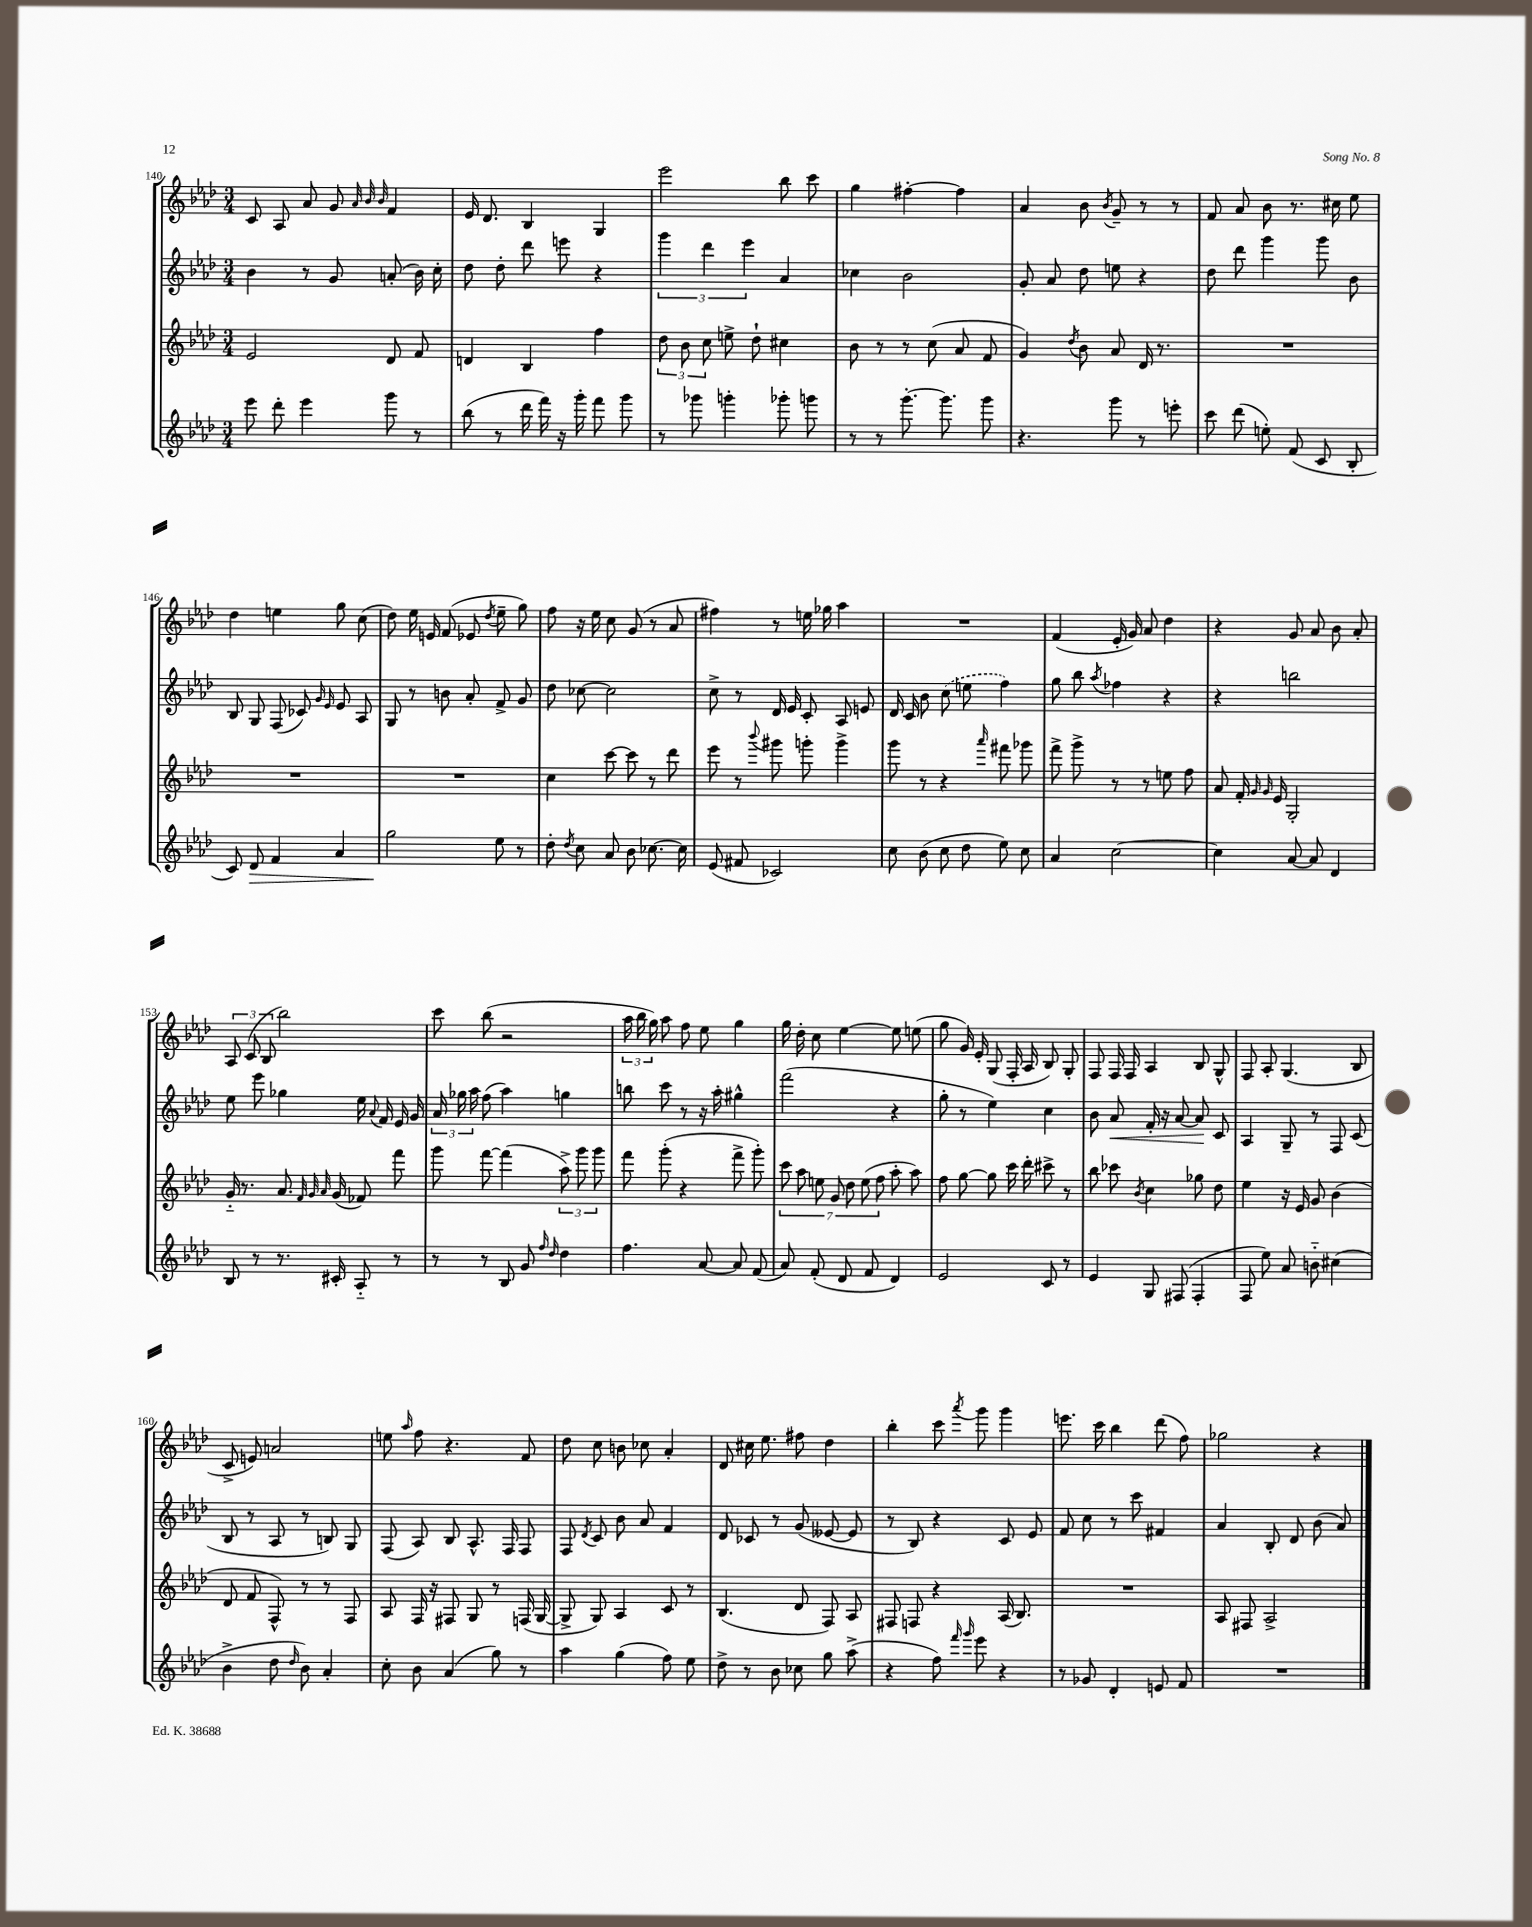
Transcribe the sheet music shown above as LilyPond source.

<<
\new StaffGroup <<
\new Staff = "s0" {
    \clef treble \key aes \major \numericTimeSignature \time 3/4
    \autoBeamOff c'8 aes8 aes'8 g'8 \grace { aes'32 bes'32 bes'32 } f'4 |
    ees'16 des'8. bes4 g4 |
    ees'''2 bes''8 c'''8 |
    g''4 fis''4~-. fis''4 |
    aes'4 bes'8 \acciaccatura { bes'8 } g'8-- r8 r8 |
    f'8 aes'8 bes'8 r8. cis''16 ees''8 |
    des''4 e''4 g''8 c''8( |
    des''8) ees''16 e'16 f'8( ees'8 \acciaccatura { des''8 } ees''8-- g''8) |
    f''8 r16 ees''16 c''8 g'8( r8 aes'8 |
    fis''4) r8 e''16 ges''16 aes''4 |
    R2. |
    f'4( ees'16-. g'16) aes'8 des''4 |
    r4 g'8 aes'8 bes'8 aes'8-. |
    \tuplet 3/2 { aes8 c'8( bes8 } bes''2) |
    c'''8 bes''8( r2 |
    \tuplet 3/2 { aes''16 bes''16 g''16) } aes''8 f''8 ees''8 g''4 |
    g''16 des''16-. c''8 ees''4~ ees''8 e''8( |
    g''8 g'16) ees'16-. g8( f16-. aes16 bes8) g8-. |
    f8 f16 f16 aes4 bes8 g8-^ |
    f8 aes8-. g4.( bes8 |
    c'8-> e'8) a'2 |
    e''8 \grace { aes''16 } f''8 r4. f'8 |
    des''8 c''8 b'8 ces''8 aes'4-. |
    des'8 cis''16 ees''8. fis''8 des''4 |
    bes''4-. c'''8 \acciaccatura { aes'''8 } g'''8 g'''4 |
    e'''8. c'''16 bes''4 des'''8( f''8) |
    ges''2 r4 \bar "|." |
}
\new Staff = "s1" {
    \clef treble \key aes \major \numericTimeSignature \time 3/4
    \autoBeamOff bes'4 r8 g'8 a'8-.( bes'16) c''16-. |
    des''8 des''8-. des'''8 e'''8 r4 |
    \tuplet 3/2 { g'''4 des'''4 ees'''4 } aes'4 |
    ces''4 bes'2 |
    g'8-. aes'8 des''8 e''8 r4 |
    des''8 des'''8 g'''4 g'''8 bes'8 |
    bes8 g8 f8( ces'8) \grace { g'16 ees'16 } ees'8 aes8 |
    g8 r8 b'8 aes'8-. f'8-> g'8 |
    des''8 ces''8~ ces''2 |
    c''8-> r8 des'16 ees'16 c'8-. aes8 e'8 |
    des'16 c'16 bes'8 \once \slurDashed c''8( e''8 f''4) |
    g''8 bes''8 \acciaccatura { aes''8 } fes''4 r4 |
    r4 b''2 |
    ees''8 ees'''8 ges''4 ees''16 \appoggiatura { aes'8 } f'16 ees'16 g'16 |
    \tuplet 3/2 { aes'16 ges''16 aes''16 } f''8( aes''4) g''4 |
    b''8 c'''8 r8 r16 aes''16-. gis''4-^ |
    f'''2( r4 |
    g''8-. r8 ees''4) c''4 |
    bes'8 aes'8\< f'16-. r16 aes'8~ aes'8\! c'8 |
    aes4 g8-- r8 f8 c'8( |
    bes8 r8 aes8 r8 b8) g8 |
    f8( aes8) bes8 aes8.-^ f16 f8 |
    f8 \acciaccatura { des'8 } c'8 bes'8 aes'8 f'4 |
    des'8 ces'8 r8 g'8( eeses'8~ eeses'8 |
    r8 bes8) r4 c'8 ees'8 |
    f'8 c''8 r8 c'''8 fis'4 |
    aes'4 bes8-. des'8 bes'8( aes'8) \bar "|." |
}
\new Staff = "s2" {
    \clef treble \key aes \major \numericTimeSignature \time 3/4
    \autoBeamOff ees'2 des'8 f'8 |
    d'4 bes4 f''4 |
    \tuplet 3/2 { des''8 bes'8 c''8 } e''8-> des''8-! cis''4 |
    bes'8 r8 r8 c''8( aes'8 f'8 |
    g'4) \acciaccatura { des''8 } bes'8 aes'8 des'16 r8. |
    R2. |
    R2. |
    R2. |
    c''4 c'''8~ c'''8 r8 des'''8 |
    ees'''8 r8 \appoggiatura { bes'''8 } gis'''8 g'''8-. g'''4-> |
    g'''8 r8 r4 \grace { aes'''16 } fis'''8 ges'''8 |
    f'''8-> g'''8-> r8 r8 e''8 f''8 |
    aes'8 f'16-. \grace { g'16 g'16 } ees'16 g2-. |
    g'16-_ r8. aes'8. \grace { f'32 g'32 aes'32 } g'16( fes'8) f'''8 |
    g'''8 f'''8~ f'''4( \tuplet 3/2 { aes''8->) g'''8 g'''8 } |
    f'''8 g'''8-.( r4 f'''8-> g'''8-.) |
    \tuplet 7/4 { c'''8 aes''8 e''8 g'8 des''8 e''8( f''8 } aes''8-. aes''8) |
    f''8 g''8~ g''8 c'''16 des'''16-. cis'''8-> r8 |
    bes''8 ces'''8 \acciaccatura { bes'8 } c''4 ges''8 des''8 |
    ees''4 r16 ees'16 g'8 bes'4( |
    des'8 f'8 f8-^) r8 r8 f8 |
    aes8 f16 r16 fis8 g8 r8 f16( g16~ |
    g8-> g8) aes4 c'8 r8 |
    bes4.( des'8 f8) aes8 |
    fis8 f8 r4 aes16( bes8.) |
    R2. |
    aes8 fis8 aes2-> \bar "|." |
}
\new Staff = "s3" {
    \clef treble \key aes \major \numericTimeSignature \time 3/4
    \autoBeamOff ees'''8 des'''8-. ees'''4 g'''8 r8 |
    bes''8( r8 des'''16 f'''16) r16 g'''16-. f'''8 g'''8 |
    r8 ges'''8 g'''4-. ges'''8-. g'''8 |
    r8 r8 g'''8.~-. g'''8. g'''8 |
    r4. g'''8 r8 e'''8-. |
    c'''8 des'''8( e''8-.) f'8( c'8 bes8-. |
    c'8) des'8\> f'4 aes'4 |
    g''2\! ees''8 r8 |
    des''8-. \acciaccatura { des''8 } c''8 aes'8 bes'8 ces''8.~ ces''16 |
    ees'8( fis'8 ces'2) |
    c''8 bes'8( c''8 des''8 ees''8) c''8 |
    aes'4 c''2~ |
    c''4 aes'8~ aes'8 des'4 |
    bes8 r8 r8. cis'16-. aes8-_ r8 |
    r8 r8 bes8 g'8 \grace { f''16 des''16 } des''4 |
    f''4. aes'8~ aes'8 f'8( |
    aes'8) f'8-.( des'8 f'8 des'4) |
    ees'2 c'8 r8 |
    ees'4 g8 fis8( fis4-. |
    f8 ees''8) aes'8 b'8-_ cis''4( |
    bes'4-> des''8 \grace { des''16 } bes'8) aes'4-. |
    c''8-. bes'8 aes'4( g''8) r8 |
    aes''4 g''4( f''8) ees''8 |
    des''8-> r8 bes'8 ces''8 g''8 aes''8->( |
    r4 f''8) \grace { f'''16 g'''16 } ees'''8 r4 |
    r8 ges'8 des'4-. e'8 f'8 |
    R2. \bar "|." |
}
>>
>>
\layout { \context { \Score currentBarNumber = #140 } }
